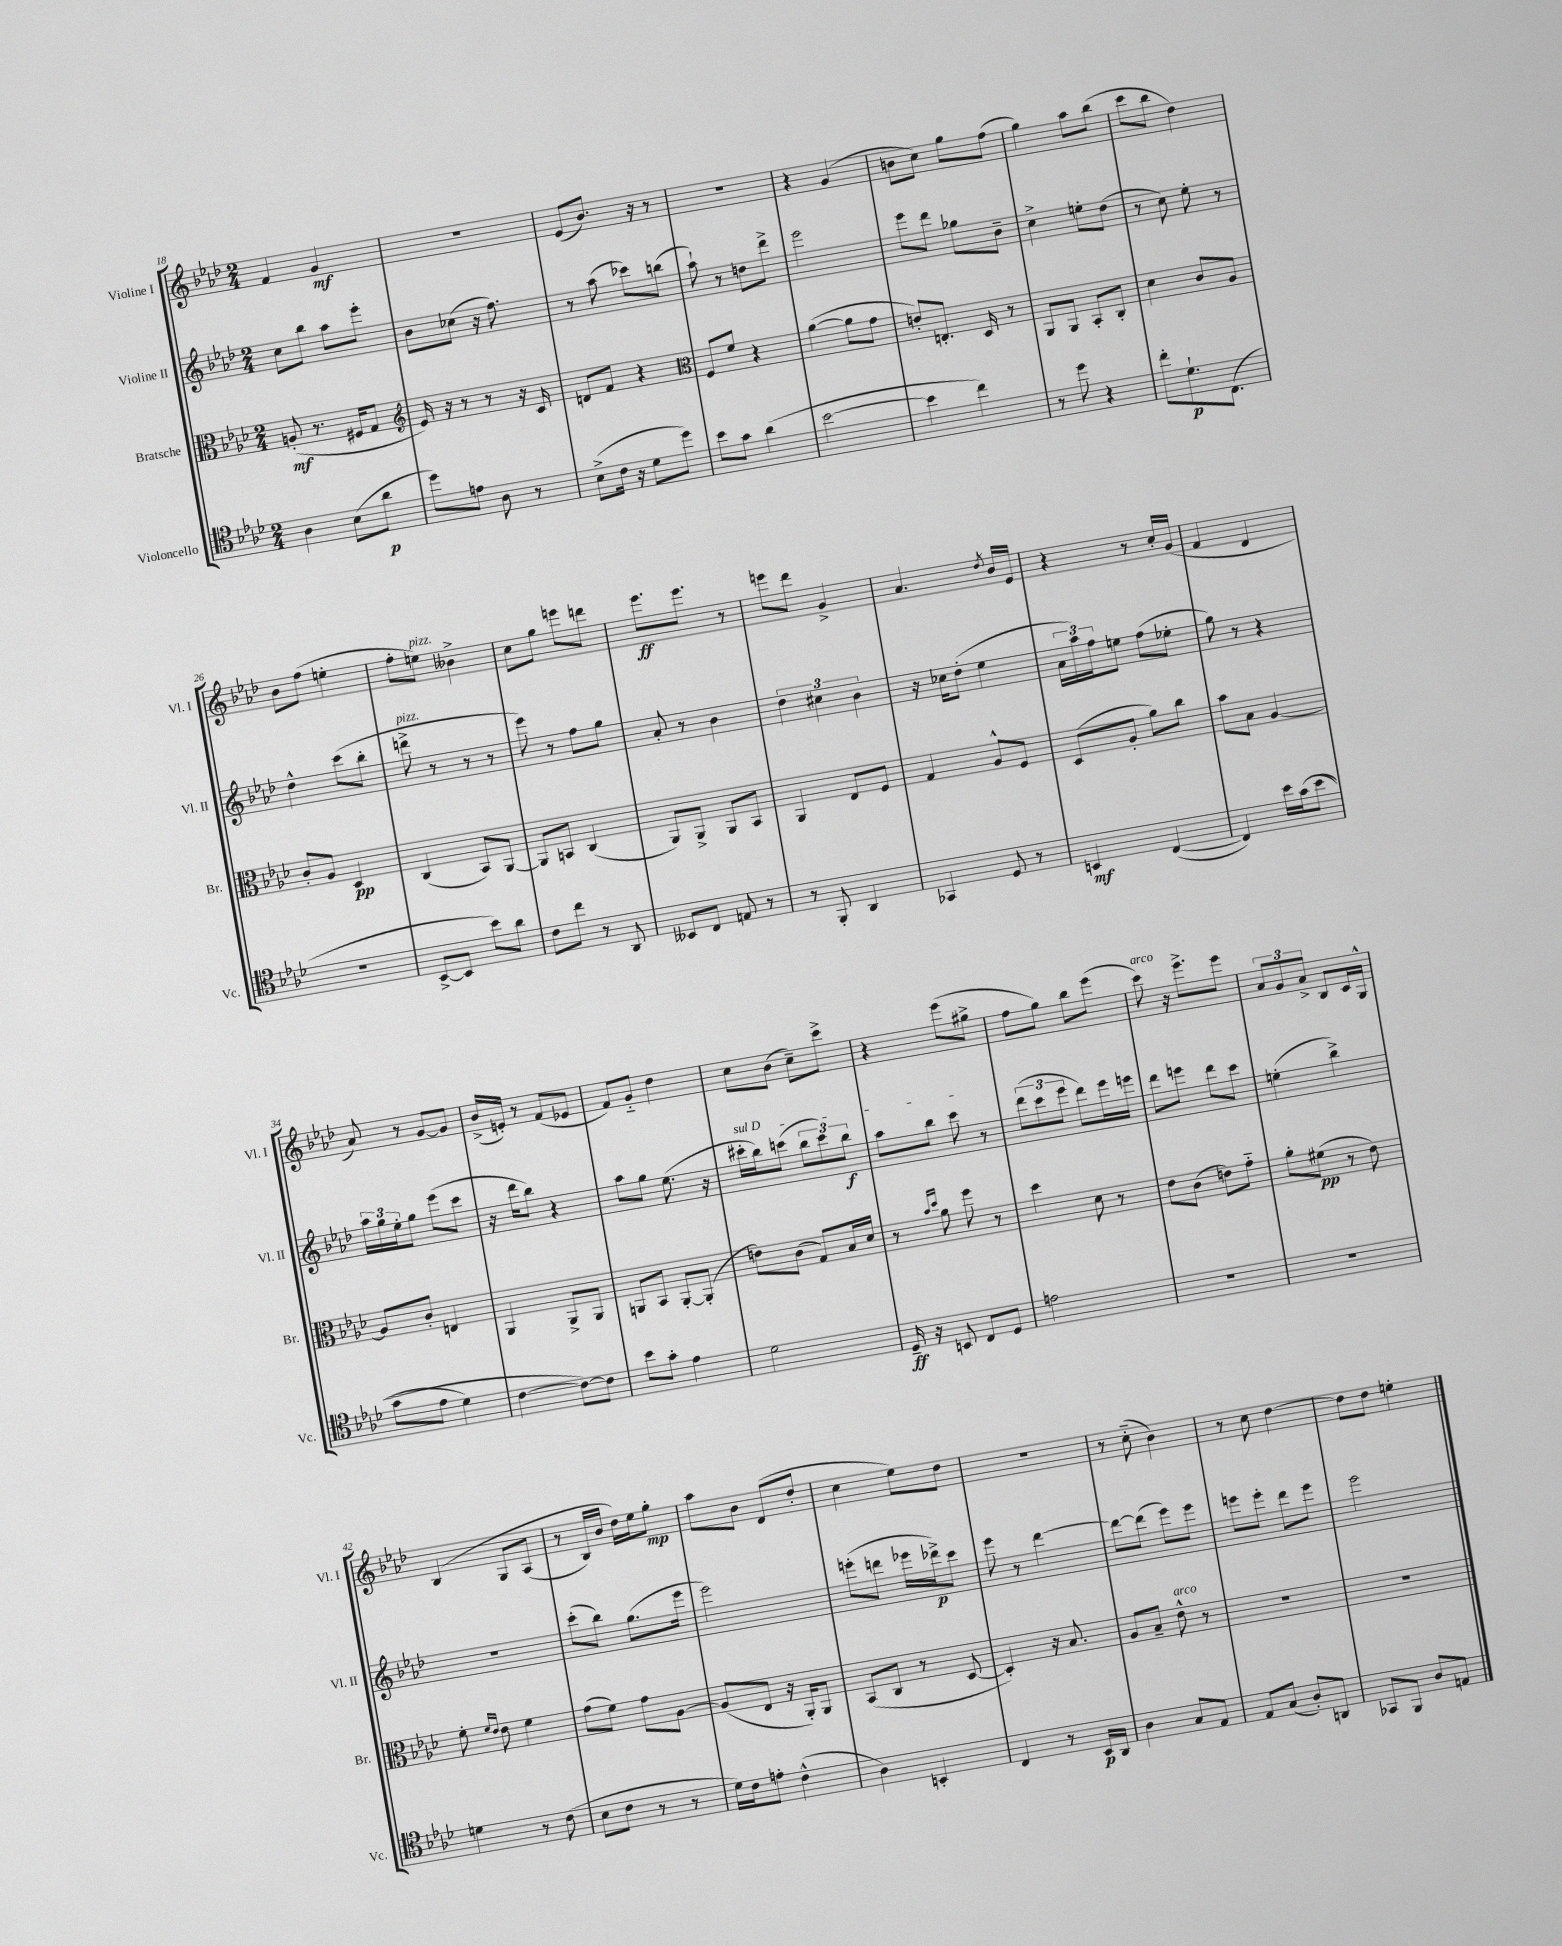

**kern	**kern	**kern	**kern
*staff4	*staff3	*staff2	*staff1
*clefC4	*clefC3	*clefG2	*clefG2
*k[b-e-a-d-]	*k[b-e-a-d-]	*k[b-e-a-d-]	*k[b-e-a-d-]
*M2/4	*M2/4	*M2/4	*M2/4
4A-	(8A'	8cc	4f
.	8.r	8bb-	.
(8B-	.	8aa-	4g
.	16F#	.	.
8a-	8G	8eee-'	.
=	=	=	=
*	*clefG2	*	*
8dd-)	16e-)	8b-	2r
.	16r	.	.
8e	8r	(8cc-	.
8A-	8r	16r	.
.	.	8.ff)	.
8r	16r	.	.
.	16c	.	.
=	=	=	=
(8B-^	8d	8r	(8e-
16c	8f	(8aa-	8.b-)
16r	.	.	.
8d-	4r	8ccc-)	.
.	.	.	16r
8dd-)	.	(8bb	8r
=	=	=	=
*	*clefC3	*	*
8b-	8F	8aa-`)	2r
8g	8f	8r	.
(4a-	4r	8dd	.
.	.	8ddd-^	.
=	=	=	=
[2b-	([4a-	2eee-	4r
.	8a-]	.	(4g
.	8g	.	.
=	=	=	=
4b-]	8e')	8eee-	8b
.	8.E'	8ddd-	8cc)
4cc)	.	8gg-	8gg
.	16D-	.	.
.	8r	8b-~	(8ff
=	=	=	=
8r	8AA-	4cc^	4gg)
8dd-	8AA-	.	.
4r	8BB-'	8ee'	8aa-
.	8C'	(8dd-	(8bb-
=	=	=	=
8cc'	4d-	8r	8ccc
8.d-`	.	8cc)	8bb-
.	8c	8ee-'	4dd-)
(8.C	.	.	.
.	8A-	8r	.
=	=	=	=
2r	8c'	4dd-^^	8b-
.	8A-	.	(8ff
.	4D-	(8ccc	4ee'
.	.	8bb-'	.
=	=	=	=
[8BB-^	(4C	8ddd^	8ff'
8BB-]	.	8r	8ee)
8b-)	8BB-)	8r	4b--^
8a-	[8AA-	8r	.
=	=	=	=
8c	8AA-]	8eee-)	8cc
8cc	8BB	8r	8gg
8r	(4C	8ff	8eee
8AA-	.	8gg	8ddd
=	=	=	=
8BB--	8AA-)	8a-'	8.eee-
8C	8AA-^	8r	.
.	.	.	8.eee-
8E	8AA-	4b-	.
8r	8BB-	.	8r
=	=	=	=
8r	4AA-	6dd-	8eee
8FF'	.	.	8ddd-
.	.	6cc#	.
4AA-	8E-	.	4g^
.	.	6b-	.
.	8F	.	.
=	=	=	=
4GG-	4G	16r	4.a-
.	.	16cc-	.
.	.	(8dd-'	.
8D-	8A-^^	4ee-	.
.	.	.	8qdd-
8r	8F	.	16b-
.	.	.	16e-
=	=	=	=
4BB	(8D-	24a-	4r
.	.	24aa-)	.
.	.	24ff	.
.	8A-'	8ee	.
([4C	8a-)	(8ff	8r
.	8cc	8ee-'	16cc'
.	.	.	(16g
=	=	=	=
4C])	8b-	8gg)	4f
.	8B-	8r	.
16b-	[4A-	4r	4d-
&(16g	.	.	.
(8b-	.	.	.
=	=	=	=
8g	8A-]	24aa-	8a-)
.	.	24gg	.
.	.	24ee-'	.
8e-	8c'	8gg	8r
4d-)	4E	(8eee-	[8g
.	.	8ccc	8g]
=	=	=	=
[4c	4AA-	16r	(16b-^
.	.	16ddd-	16e')
.	.	8bb-)	8r
8c_&)	8AA-^	4r	(8f
8c]	8AA-	.	8e-
=	=	=	=
8b-	8AA	8aa-	8f)
8g'	8BB-	8gg	8g'~
4e-	[8AA'	(8.ee-	4dd-
.	(8AA']	.	.
.	.	16r	.
=	=	=	=
2d-	8e)	16ccc#'	8cc
.	.	16bb-)	.
.	(8c	(8ccc	(8b-
.	8G)	12bb-	8cc~)
.	.	12ccc)	.
.	16B-	.	8ccc^
.	.	12bb-	.
.	16d-	.	.
=	=	=	=
16D-~	8r	8aa-	4r
16r	.	.	.
.	16qqb-	.	.
.	16qqdd-	.	.
8BB	8a-	8bb-	.
8C	8ff	8ccc	(8eee-
8D-	8r	8r	8gg#^
=	=	=	=
2e	4dd-	(12ddd-	8ff
.	.	12ccc	.
.	.	.	8gg)
.	.	12eee-	.
.	8d-	8ddd-)	8bb-
.	8r	16eee-	(8eee-
.	.	16eee	.
=	=	=	=
2r	8e-	8ddd-	8ccc)
.	(8c	8eee	16r
.	.	.	8.eee-^
.	8e)	8ddd-	.
.	8g'~	8ccc	8eee-
=	=	=	=
2r	8a-'	(4ee'	12a-
.	.	.	12g
.	(8f#	.	.
.	.	.	12a-^
.	8r	4bb-^)	8B-
.	8e-)	.	16c
.	.	.	16G^^
=	=	=	=
4d	8f'	2r	&(4B-
.	16qqf	.	.
.	16qqe-	.	.
.	8e-	.	.
8r	4f	.	8G
(8c	.	.	(8A-
=	=	=	=
8B-	(8g	(8ccc'	8r
8c	8f)	8bb-)	16B-)
.	.	.	16b-
8r	8g	(8.gg	16dd-&)
.	.	.	16ee-
8r	[8A-	.	8gg'
.	.	16eee-	.
=	=	=	=
16d-)	(8A-]	2eee-)	8aa-
16c	.	.	.
8e'	8E-	.	8b-
(4c^^	16r	.	(8d-
.	16AA-')	.	.
.	8AA-	.	8dd-'
=	=	=	=
4A-)	(8BB-	(8eee'	4cc
.	8C	8ddd	.
4BB'	8r	16eee-	8ee-)
.	.	16ddd-^)	.
.	[8D-	8ccc	8dd-
=	=	=	=
4C	4D-'])	8eee-	2r
.	.	8r	.
8r	16r	[4ddd-	.
.	8.B-	.	.
16BB-	.	.	.
16AA-	.	.	.
=	=	=	=
4A-	8A-	8ddd-_	8r
.	8B-~	(8ddd-]	(8cc'~
8G	8e-^^	8eee-)	4b-)
8E-	8r	8eee-	.
=	=	=	=
8E-	2r	8eee	8r
(8G	.	8eee'	8cc
8A-')	.	8ddd-	[4dd-
8AA	.	8eee	.
=	=	=	=
8GG-	2r	2eee-	8dd-]
8FF	.	.	8dd-
8A-	.	.	4ee'
8E	.	.	.
==	==	==	==
*-	*-	*-	*-
